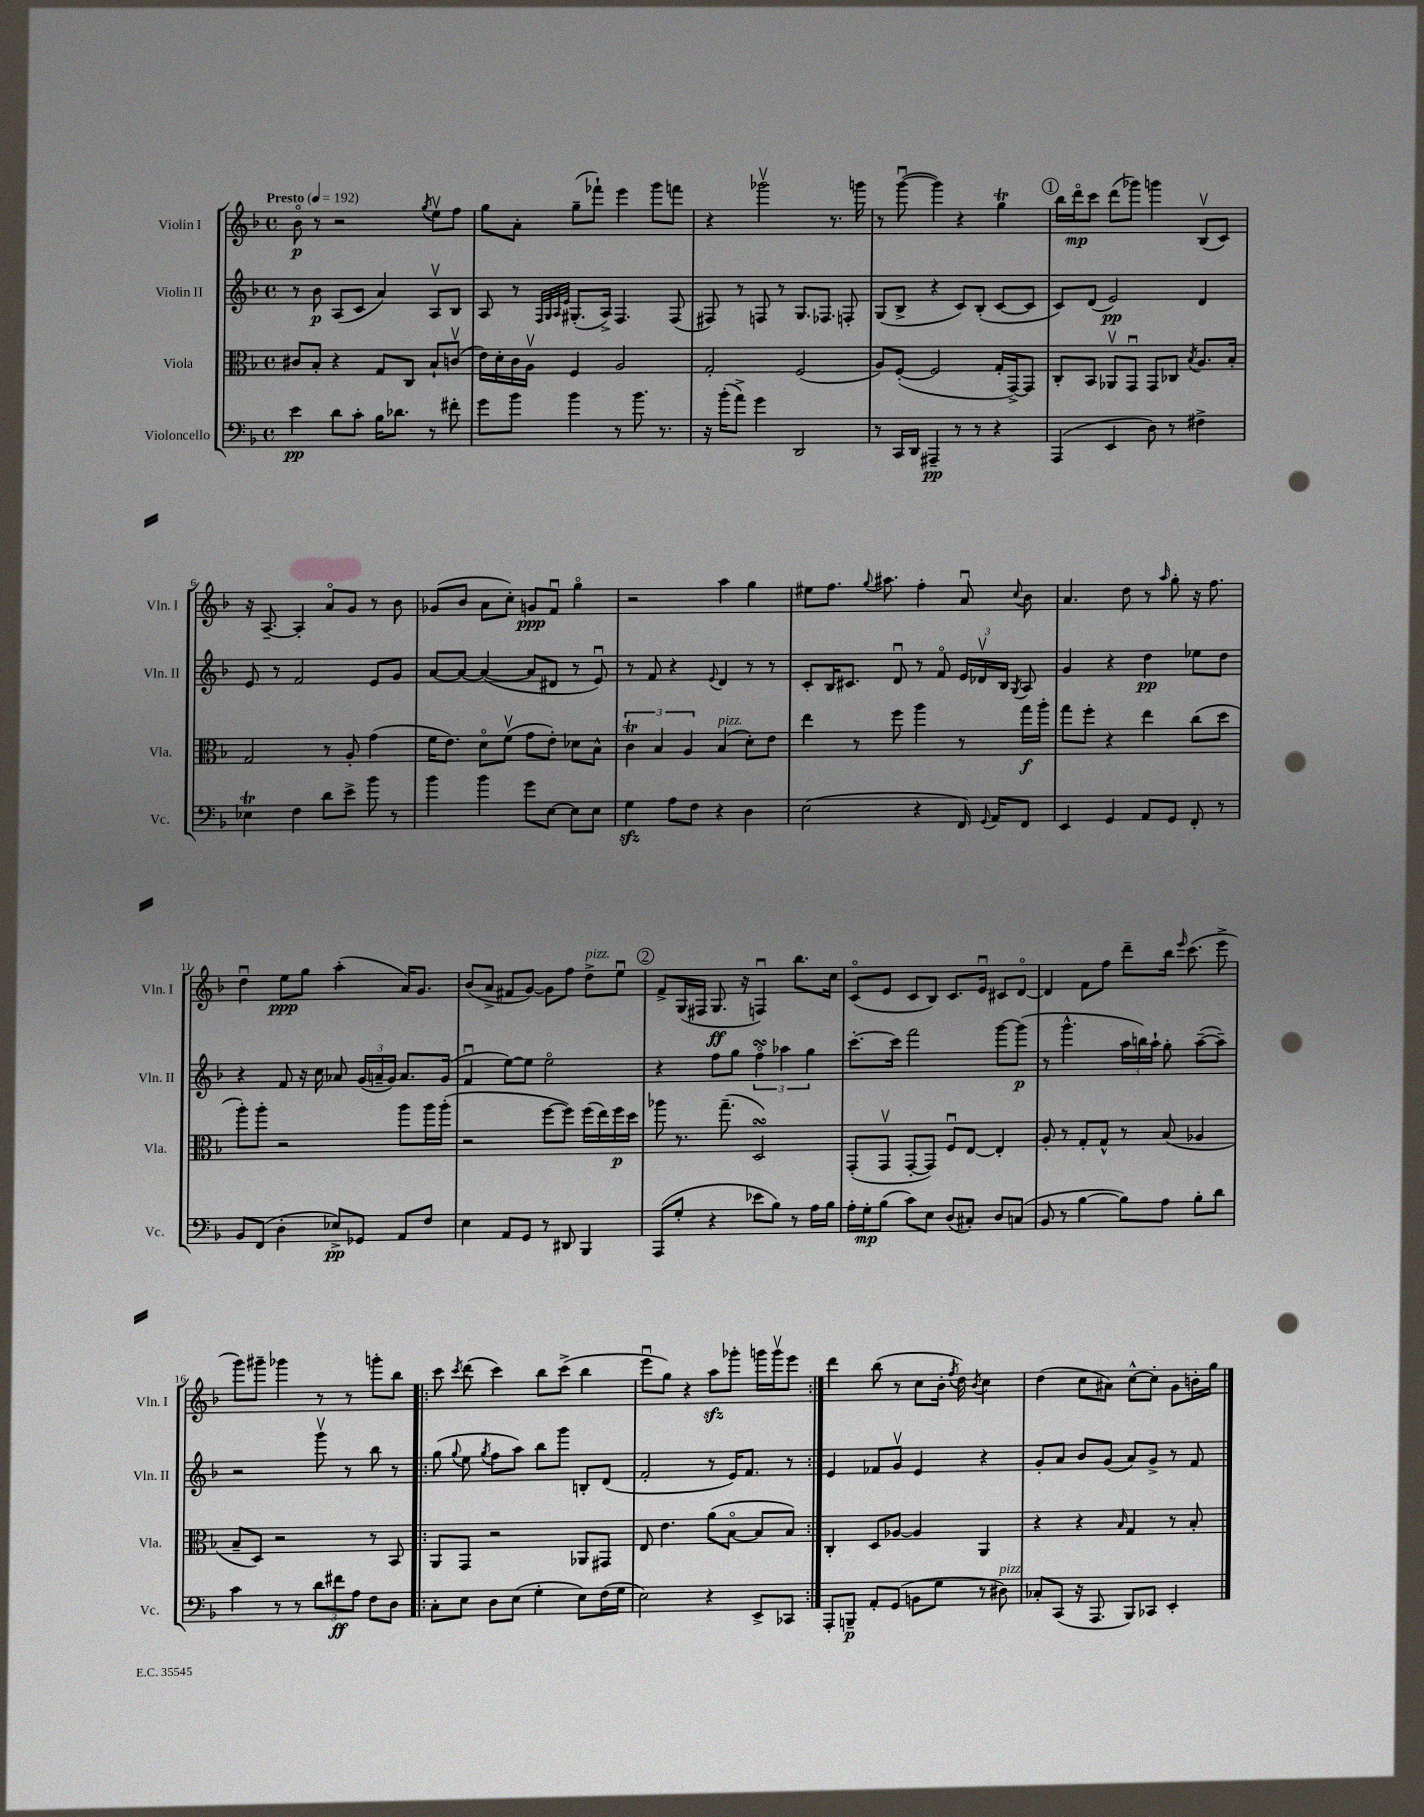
<<
\new StaffGroup <<
\new Staff = "s0" \with { instrumentName = "Violin I" shortInstrumentName = "Vln. I" } {
    \clef treble \key f \major \defaultTimeSignature \time 4/4 \tempo "Presto" 4 = 192
    \autoBeamOff bes'8\flageolet\p r8 r2 \acciaccatura { g''8 } e''8[\upbow f''8] |
    g''8[ a'8]-. g''8[--( fes'''8]-!) e'''4 g'''8[ f'''8] |
    r4 ges'''2\upbow r8. g'''16 |
    r8 g'''8~\downbow( g'''4) r4 g''4\trill |
    \mark \markup { \circle "1" } bes''16[ d'''16\flageolet\mp c'''8] d'''8[( ges'''8]) g'''4 bes8[\upbow( c'8]) |
    r16 a8.~-- a4-. a'8[\flageolet g'8] r8 bes'8 |
    ges'8[( bes'8] a'8[ c''8]-.) g'8[\ppp f'8]\downbow g''4\flageolet |
    r2 a''4 g''4 |
    eis''8[ f''8.] \appoggiatura { g''8 } ais''8. f''4-. a'8\downbow \appoggiatura { c''8 } bes'8 |
    a'4. d''8 r8 \grace { a''16 } g''8-. r16 f''8. |
    d''4\downbow e''8[\ppp g''8] a''4-.( a'16[) g'8.] |
    bes'8[( a'8]-> fis'8[ g'8]~) g'8[ f''8] d''8[->^\markup { \italic "pizz." } e''8]\downbow |
    \mark \markup { \circle "2" } f'8[-> g16( fis16] g8.\ff r16 f4\downbow) bes''8.[ c''16] |
    c'8[\flageolet( e'8] c'8[ bes8]) c'8.[ e'16]\downbow cis'8[ d'8]~\flageolet |
    d'4 f'8[ f''8] d'''8[-- bes''16] \grace { e'''16 } c'''8.( e'''8-> |
    g'''8[) gis'''8]-- ges'''4 r8 r8 g'''8[-. bes''8] |
    \repeat volta 2 { c'''8 \acciaccatura { c'''8 } d'''8( c'''4) bes''8[ c'''8]->( bes''4 |
    e'''8[\downbow g''8]) r4 a''8[\sfz ges'''8]-. g'''16[ g'''16\upbow e'''8] | }
    d'''4 bes''8( r8 c''8[ bes'16]-. \acciaccatura { f''8 } d''16) \acciaccatura { bes'8 } c''4 |
    d''4( c''8[ ais'8]) c''8[~-^ c''8]-. g'8[ b'16-. g''16] \bar "|." |
}
\new Staff = "s1" \with { instrumentName = "Violin II" shortInstrumentName = "Vln. II" } {
    \clef treble \key f \major \defaultTimeSignature \time 4/4
    \autoBeamOff r8 bes'8\p a8[( c'8] a'4) a8[\upbow bes8] |
    a8 r8 \grace { f32[ g32 a32 e'32] } gis8.[-.( a16]->) f4. f8( |
    fis8) r8 f8 r8 g8.[ fes8.] f8-. |
    g8[( bes8]-> r4 c'8[) bes8]-.( c'8[~ c'8] |
    \mark \markup { \circle "1" } c'8[) d'8]( e'2\pp) d'4 |
    e'8 r8 f'2 e'8[ g'8] |
    a'8[~ a'8]~ a'4~( a'8[ dis'8] r8 e'8\downbow) |
    r8 f'8 r4 \appoggiatura { e'8 } d'4 r8 r8 |
    c'8[-. bes16 cis'8.] d'8\downbow r8 f'8\flageolet \tuplet 3/2 { e'16[ des'16\upbow bes16] } \acciaccatura { g8 } a8 |
    g'4 r4 d''4\pp ees''8[ d''8] |
    r4 f'8 r16 c''16 aes'8 \tuplet 3/2 { g'16[( a'16-- g'16]) } a'8.[ g'16]( |
    f'4\downbow e''8[~) e''8] e''2\flageolet |
    \mark \markup { \circle "2" } r4 f''8[ g''8] \tuplet 3/2 { f''4\flageolet\turn aes''4 g''4 } |
    c'''8.[~-. c'''16] f'''2 g'''8[~ g'''8]\p( |
    r8 g'''4.-^ \tuplet 3/2 { a''16[ b''16) a''16]-! } g''8-. a''8[~--( a''8]--) |
    r2 g'''8\upbow r8 bes''8 r8 |
    \repeat volta 2 { g''8( \appoggiatura { g''8 } e''8 \acciaccatura { g''8 } f''8[ a''8]) bes''8[ g'''8] b8[-. d'8]( |
    f'2-. r8 e'16[) f'8.] r8 | }
    e'4 fes'8[ g'8]\upbow e'4 r4 |
    g'8[-. a'8] bes'8[ g'8]( a'8[) g'8]-> r8 f'8 \bar "|." |
}
\new Staff = "s2" \with { instrumentName = "Viola" shortInstrumentName = "Vla." } {
    \clef alto \key f \major \defaultTimeSignature \time 4/4
    \autoBeamOff cis'8[ bes8]-. r4 g8[ c8] bes8[-! c'8]\upbow( |
    e'16[) d'16-. c'16 a16]\upbow f4 a2 |
    g2-. f2( |
    a8[) f8]~-.( f2 g16[-. g,16~->) g,8] |
    \mark \markup { \circle "1" } c8[-. bes,8] aes,8[\upbow g,8]\downbow g,8[ ces8] \acciaccatura { bes8 } a8.[ bes16]-. |
    g2 r8 a8-. g'4( |
    f'16[ e'8.]) d'8[\flageolet f'8]\upbow( g'8[ e'8]-.) des'8[ bes8]-^ |
    \tuplet 3/2 { c'4\trill bes4 a4 } bes4^\markup { \italic "pizz." }( d'8[-.) e'8] |
    e''4 r8 f''8 a''4 r8 g''16[\f a''16]-. |
    g''8[ f''8]-. r4 e''4 c''8[( d''8] |
    a''8[-.) a''8]-. r2 a''8[ a''16 a''16]-.( |
    r2 f''8[~ f''8]) f''16[( e''16) f''16\p d''16] |
    \mark \markup { \circle "2" } aes''8 r8. g''8.--( d2\turn) |
    g,8[-.( g,8]\upbow g,8[~-. g,8]) f8[\downbow e8]~ e4-. |
    a8-. r8 g8[-. g8]-^ r8 bes8( aes4 |
    bes8[-- d8]) r2 r8 bes,8 |
    \repeat volta 2 { a,8[ g,8] r2 aes,8[ gis,8] |
    e8 e'4. a'8[( bes8]~\flageolet bes8[ bes8]) | }
    c4-. d8[ aes8]~ aes4 a,4 |
    r4 r4 \grace { bes16 } g4 r8 bes8-. \bar "|." |
}
\new Staff = "s3" \with { instrumentName = "Violoncello" shortInstrumentName = "Vc." } {
    \clef bass \key f \major \defaultTimeSignature \time 4/4
    \autoBeamOff e'4\pp d'8[ c'8]-. bes16[ des'8.] r8 fis'8-. |
    g'8[ bes'8] bes'4 r8 bes'8. r8. |
    r16 bes'16[-.( a'8]->) g'4 d,2 |
    r8 c,16[ d,16] ais,,4--\pp r8 r8 r4 |
    \mark \markup { \circle "1" } a,,4( e,4 d8) r8 fis4-> |
    ees4\trill f4 d'8[ e'8]-> bes'8 r8 |
    bes'4 bes'4 g'8[ e8]~ e8[ e8] |
    g4\sfz a8[ f8] r4 d4 |
    e2( r4 f,16) \appoggiatura { g,8 } a,16[ f,8] |
    e,4 g,4 a,8[ g,8] f,8-. r8 |
    bes,8[ f,8]( d4-. ees8[->\pp) ges,8] a,8[ f8] |
    e4 a,8[ g,8] r8 dis,8 bes,,4 |
    \mark \markup { \circle "2" } a,,8[( g8]-. r4 ees'8[ bes8]) r8 a16[ bes16] |
    a16[-. g16-.\mp bes8]( c'8[) e8] d8[( cis8]-.) d8[ c8]( |
    bes,8 r8 bes4~ bes8[) a8] bes8[-. d'8] |
    c'4 r8 r8 \tuplet 3/2 { d'8[ fis'8\ff a8] } f8[ d8] |
    \repeat volta 2 { c8[-. e8] d8[ e8]( g4-. e8[) f16( g16] |
    e2) r4 e,8[-> ces,8] | }
    a,,8[-. b,,8]--\p a,8[-. g,8]( b,8[ g8] r8 dis8^\markup { \italic "pizz." }) |
    ces8[-. c,8]( r16 a,,8. bes,,8[) ces,8] e,4-. \bar "|." |
}
>>
>>
